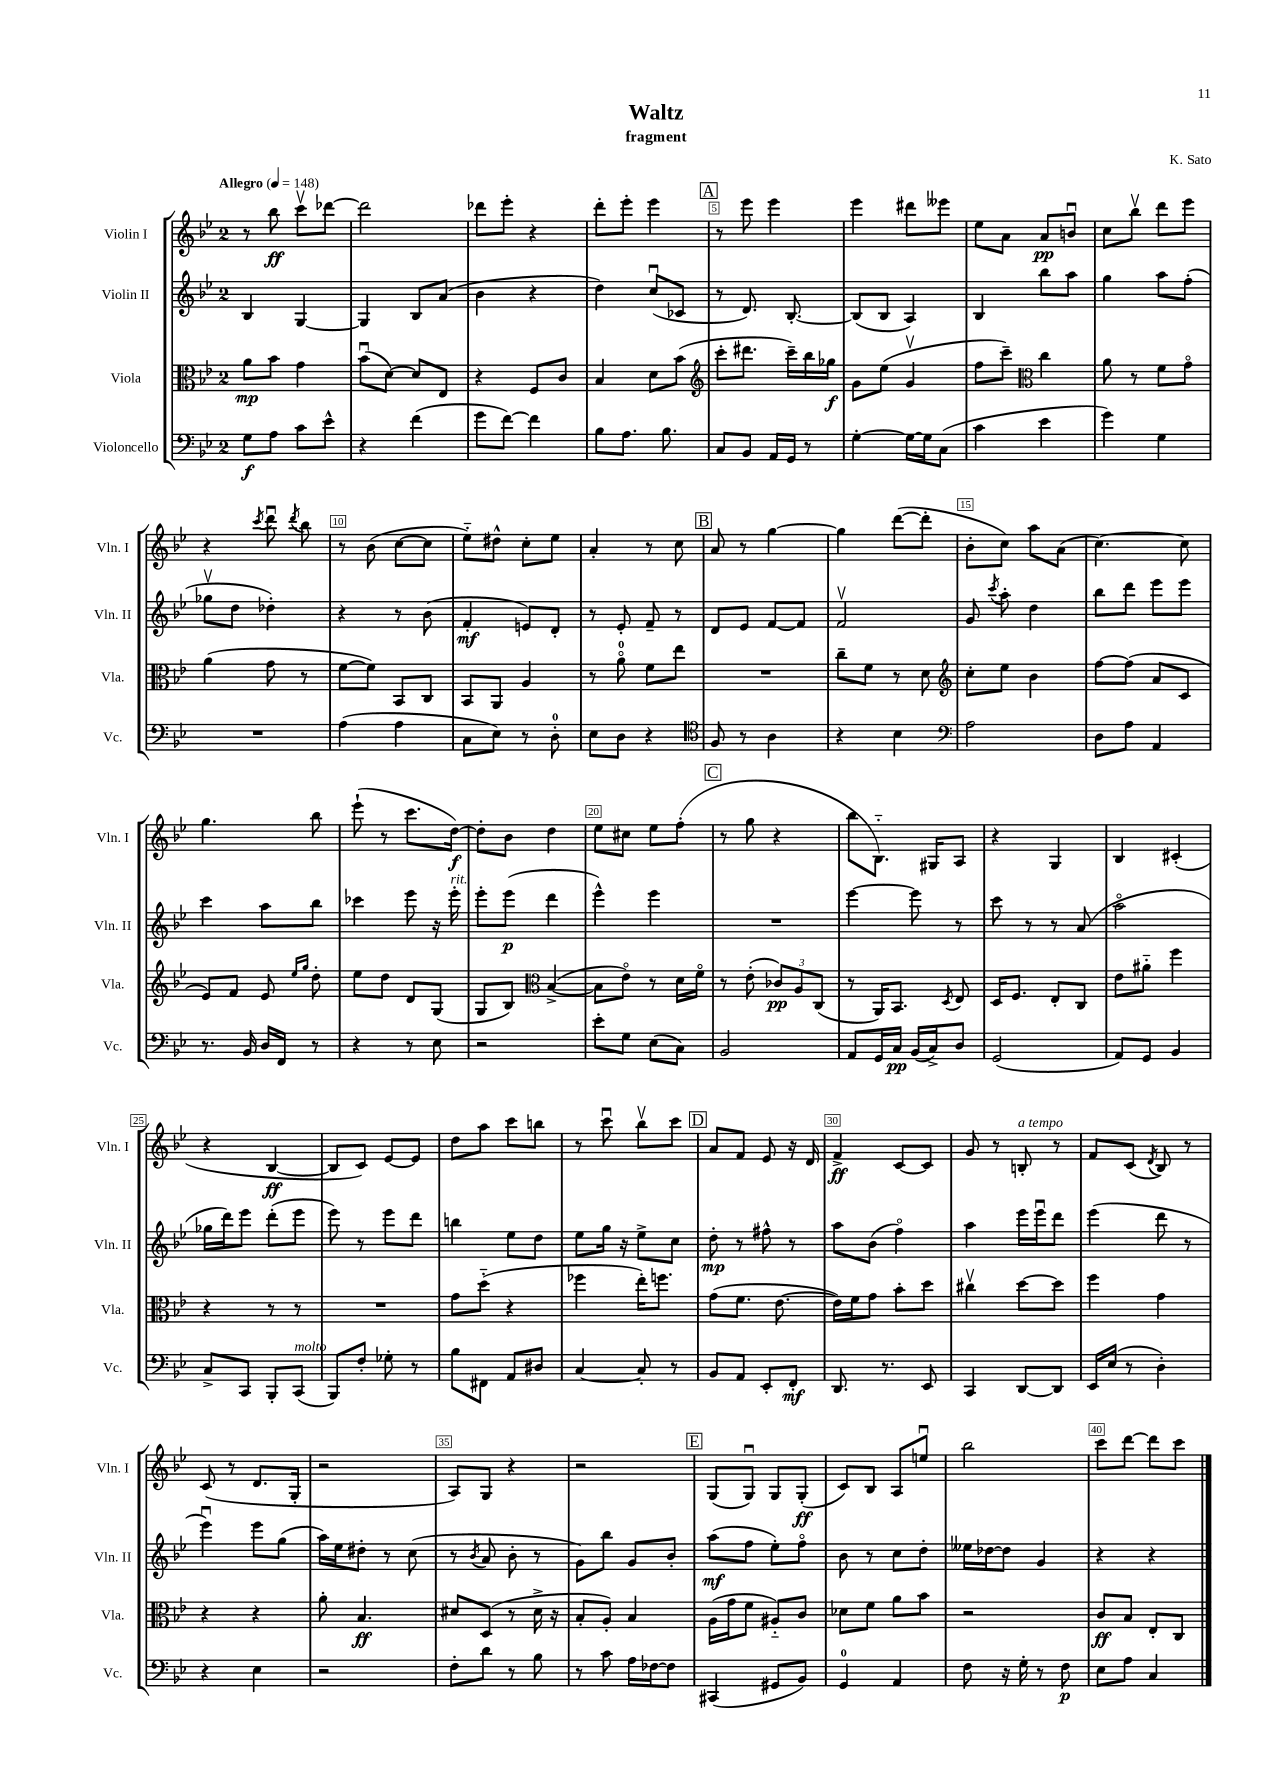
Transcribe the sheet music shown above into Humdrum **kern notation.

**kern	**kern	**kern	**kern
*staff4	*staff3	*staff2	*staff1
*clefF4	*clefC3	*clefG2	*clefG2
*k[b-e-]	*k[b-e-]	*k[b-e-]	*k[b-e-]
*M2/4	*M2/4	*M2/4	*M2/4
*MM148	*MM148	*MM148	*MM148
8G\L	8a\L	4B-/	8r
8A\J	8b-\J	.	8bb-\
8c\L	4g\	[4G/	8cccv\L
8e-^^\J	.	.	[8ddd-\J
=	=	=	=
4r	(8b-u\L	4G/]	2ddd-\]
.	[8d\J)	.	.
(4f\	8d/]L	8B-/L	.
.	8E-/J	(8a/J	.
=	=	=	=
8g\L	4r	4b-\	8ddd-\L
[8f\J)	.	.	8eee-'\J
4f\]	8F/L	4r	4r
.	8c/J	.	.
=	=	=	=
8B-\L	4B-/	4dd\)	8ddd'\L
8.A\J	.	.	8eee-'\J
.	8d\L	(8ccu/L	4eee-\
8.B-\	.	.	.
.	(8b-\J	8c-/J	.
=	=	=	=
*	*clefG2	*	*
8C/L	8ccc'\L	8r	8r
8BB-/J	8.ddd#\J	8.d/)	8eee-\
16AA/LL	.	.	4eee-\
16GG/JJ	16ccc~\LL)	[8.B-'/	.
8r	16bb-\	.	.
.	16gg-\JJ	.	.
=	=	=	=
[4G'\	8g\L	(8B-/]L	4eee-\
.	(8ee-\J	8B-/J	.
16G\_LL	4gv/	4A/)	8ddd#\L
16G\]J	.	.	.
(8C\J	.	.	8eee--\J
=	=	=	=
4c\	8ff\L	4B-/	8ee-\L
.	8ccc~\J)	.	8a\J
*	*clefC3	*	*
4e-\	4cc\	8bb-\L	8a/L
.	.	8aa\J	8bu/J
=	=	=	=
4g\)	8a\	4gg\	8cc\L
.	8r	.	8bb-v\J
4G\	8f\L	8aa\L	8ddd\L
.	8go\J	(8ff'\J	8eee-\J
=	=	=	=
2r	(4a\	8gg-v\L	4r
.	.	8dd\J	.
.	.	.	8qccc/
.	8g\	4dd-'\)	8dddu\
.	.	.	8qddd/
.	8r	.	8bb-\
=	=	=	=
(4A\	[8f\L	4r	8r
.	8f\]J)	.	(8b-\
4A\	8BB-/L	8r	[8cc\L
.	8C/J	(8b-\	8cc\]J
=	=	=	=
8C\L	8BB-/L	4f'/	8ee-'~\L)
8E-\J)	8AA/J	.	8dd#^^\J
8r	4A/	8e/L)	8cc'\L
8D'\	.	8d'/J	8ee-\J
=	=	=	=
8E-\L	8r	8r	4a'/
8D\J	8ao\	8e-'/	.
4r	8f\L	8f~/	8r
.	8ee-\J	8r	8cc\
=	=	=	=
*clefC4	*	*	*
8F/	2r	8d/L	8a/
8r	.	8e-/J	8r
4A\	.	[8f/L	[4gg\
.	.	8f/]J	.
=	=	=	=
4r	8cc~\L	2fv/	4gg\]
.	8f\J	.	.
4B-\	8r	.	([8ddd\L
.	8d\	.	8ddd'\]J
=	=	=	=
*clefF4	*clefG2	*	*
2A\	8cc'\L	8g/	8b-'\L
.	.	8qccc/	.
.	8ee-\J	8aa'\	8cc\J)
.	4b-\	4dd\	8aa\L
.	.	.	(8a\J
=	=	=	=
8D\L	[8ff\L	8bb-\L	[4.cc\)
8A\J	(8ff\]J	8ddd\J	.
4AA/	8a/L	8eee-\L	.
.	8c/J	8eee-\J	8cc\]
=	=	=	=
8.r	8e-/L)	4ccc\	4.gg\
.	8f/J	.	.
16BB-/	.	.	.
16D/LL	8e-/	8aa\L	.
16FF/JJ	.	.	.
.	16qqee-/LL	.	.
.	16qqgg/JJ	.	.
8r	8dd'\	8bb-\J	8bb-\
=	=	=	=
4r	8ee-\L	4ccc-\	(8eee-`\
.	8dd\J	.	8r
8r	8d/L	8eee-\	8.ccc\L
8E-\	(8G/J	16r	.
.	.	16eee-'\	[16dd\Jk)
=	=	=	=
2r	8G/L	8eee-'\L	8dd'\]L
.	8B-/J)	(8eee-\J	8b-\J
*	*clefC3	*	*
.	([4B-^/	4ddd\	4dd\
=	=	=	=
8e-'\L	8B-\]L	4eee-^^\)	8ee-\L
8G\J	8e-o\J)	.	8cc#\J
(8E-\L	8r	4eee-\	8ee-\L
8C\J)	16d\LL	.	(8ff'\J
.	16fo\JJ	.	.
=	=	=	=
2BB-/	8r	2r	8r
.	(8e-'\	.	8gg\
.	12c-/L)	.	4r
.	12A/	.	.
.	(12C/J	.	.
=	=	=	=
8AA/L	8r	[4eee-\	8bb-\L
16GG/L	16AA/LK)	.	8.B-'~\J)
16C/JJ	8.BB-/J	.	.
(16BB-/LL	.	8eee-\]	.
16C^/J)	.	.	16G#/LK
.	8qD/	.	.
8D/J	8E-/	8r	8A/J
=	=	=	=
(2GG/	16D/LK	8ccc\	4r
.	8.F/J	.	.
.	.	8r	.
.	8E-'/L	8r	4G/
.	8C/J	(8a/	.
=	=	=	=
8AA/L)	8e-\L	2aao\	4B-/
8GG/J	8a#'~\J	.	.
4BB-/	4ff\	.	(4c#'/
=	=	=	=
8C^/L	4r	16gg-\LL	4r
.	.	16ddd\J)	.
8CC/J	.	8eee-\J	.
8BBB-'/L	8r	(8ddd'\L	[4B-/
(8CC/J	8r	8eee-\J	.
=	=	=	=
8BBB-/L)	2r	8eee-\)	8B-/]L
8F'/J	.	8r	8c/J)
8G-'\	.	8eee-\L	[8e-/L
8r	.	8ddd\J	8e-/]J
=	=	=	=
8B-\L	8g\L	4bb\	8dd\L
8FF#\J	(8dd'~\J	.	8aa\J
8AA/L	4r	8ee-\L	8ccc\L
8D#/J	.	8dd\J	8bb\J
=	=	=	=
[4C/	4ff-\	8ee-\L	8r
.	.	16gg\Jk	8cccu\
.	.	16r	.
8C'/]	16ee-'\LK)	8ee-^\L	8bb-v\L
.	8.ff\J	.	.
8r	.	8cc\J	8ccc\J
=	=	=	=
8BB-/L	(8g\L	8dd'\	8a/L
8AA/J	8.f\J	8r	8f/J
8EE-'/L	.	8ff#^^\	8e-/
.	[8.e-\	.	.
8FF'/J	.	8r	16r
.	.	.	16d/
=	=	=	=
8.DD/	16e-\]LL)	8aa\L	4f^/
.	16f\J	.	.
.	8g\J	(8b-\J	.
8.r	.	.	.
.	8b-'\L	4ffo\)	[8c/L
8EE-/	8dd\J	.	8c/]J
=	=	=	=
4CC/	4cc#v\	4aa\	8g/
.	.	.	8r
[8DD/L	[8dd\L	16eee-\LL	8B'/
.	.	16eee-u\J	.
8DD/]J	8dd\]J	8ddd\J	8r
=	=	=	=
16EE-/LL	4ff\	(4eee-\	8f/L
(16E-/JJ	.	.	.
8r	.	.	(8c/J
.	.	.	8qd/
4D'\)	4g\	8ddd\	8B-/)
.	.	8r	8r
=	=	=	=
4r	4r	4eee-u\)	(8c/
.	.	.	8r
4E-\	4r	8eee-\L	8.d/L
.	.	(8gg\J	.
.	.	.	16G'/Jk
=	=	=	=
2r	8a'\	16aa\LL)	2r
.	.	16ee-\J	.
.	4.B-/	8dd#'\J	.
.	.	8r	.
.	.	(8cc\	.
=	=	=	=
8F'\L	8d#/L	8r	8A/L)
.	.	8qb-/	.
8d\J	(8D/J	8a/	8G/J
8r	8r	8b-'\	4r
8B-\	16d#^\	8r	.
.	16r	.	.
=	=	=	=
8r	8B-'/L	8g\L)	2r
8c\	8A'/J)	8bb-\J	.
16A\LL	4B-/	8g/L	.
[16F-\J	.	.	.
8F-\]J	.	8b-'/J	.
=	=	=	=
(4CC#/	(16A\LL	(8aa\L	(8G/L
.	16g\J	.	.
.	8f\J	8ff\J	8Gu/J)
8GG#/L	8A#'~/L)	8ee-'\L)	8G/L
8BB-/J)	8c/J	8ffo\J	(8G'/J
=	=	=	=
4GG/	8d-\L	8b-\	8c/L)
.	8f\J	8r	8B-/J
4AA/	8a\L	8cc\L	8A/L
.	8b-\J	8dd'\J	8eeu/J
=	=	=	=
8F\	2r	16ee--\LL	2bb-\
.	.	[16dd-\J	.
16r	.	8dd-\]J	.
16G'\	.	.	.
8r	.	4g/	.
8F\	.	.	.
=	=	=	=
8E-\L	8c/L	4r	8ccc\L
8A\J	8B-/J	.	[8ddd\J
4C/	8E-'/L	4r	8ddd\]L
.	8C/J	.	8ccc\J
==	==	==	==
*-	*-	*-	*-
